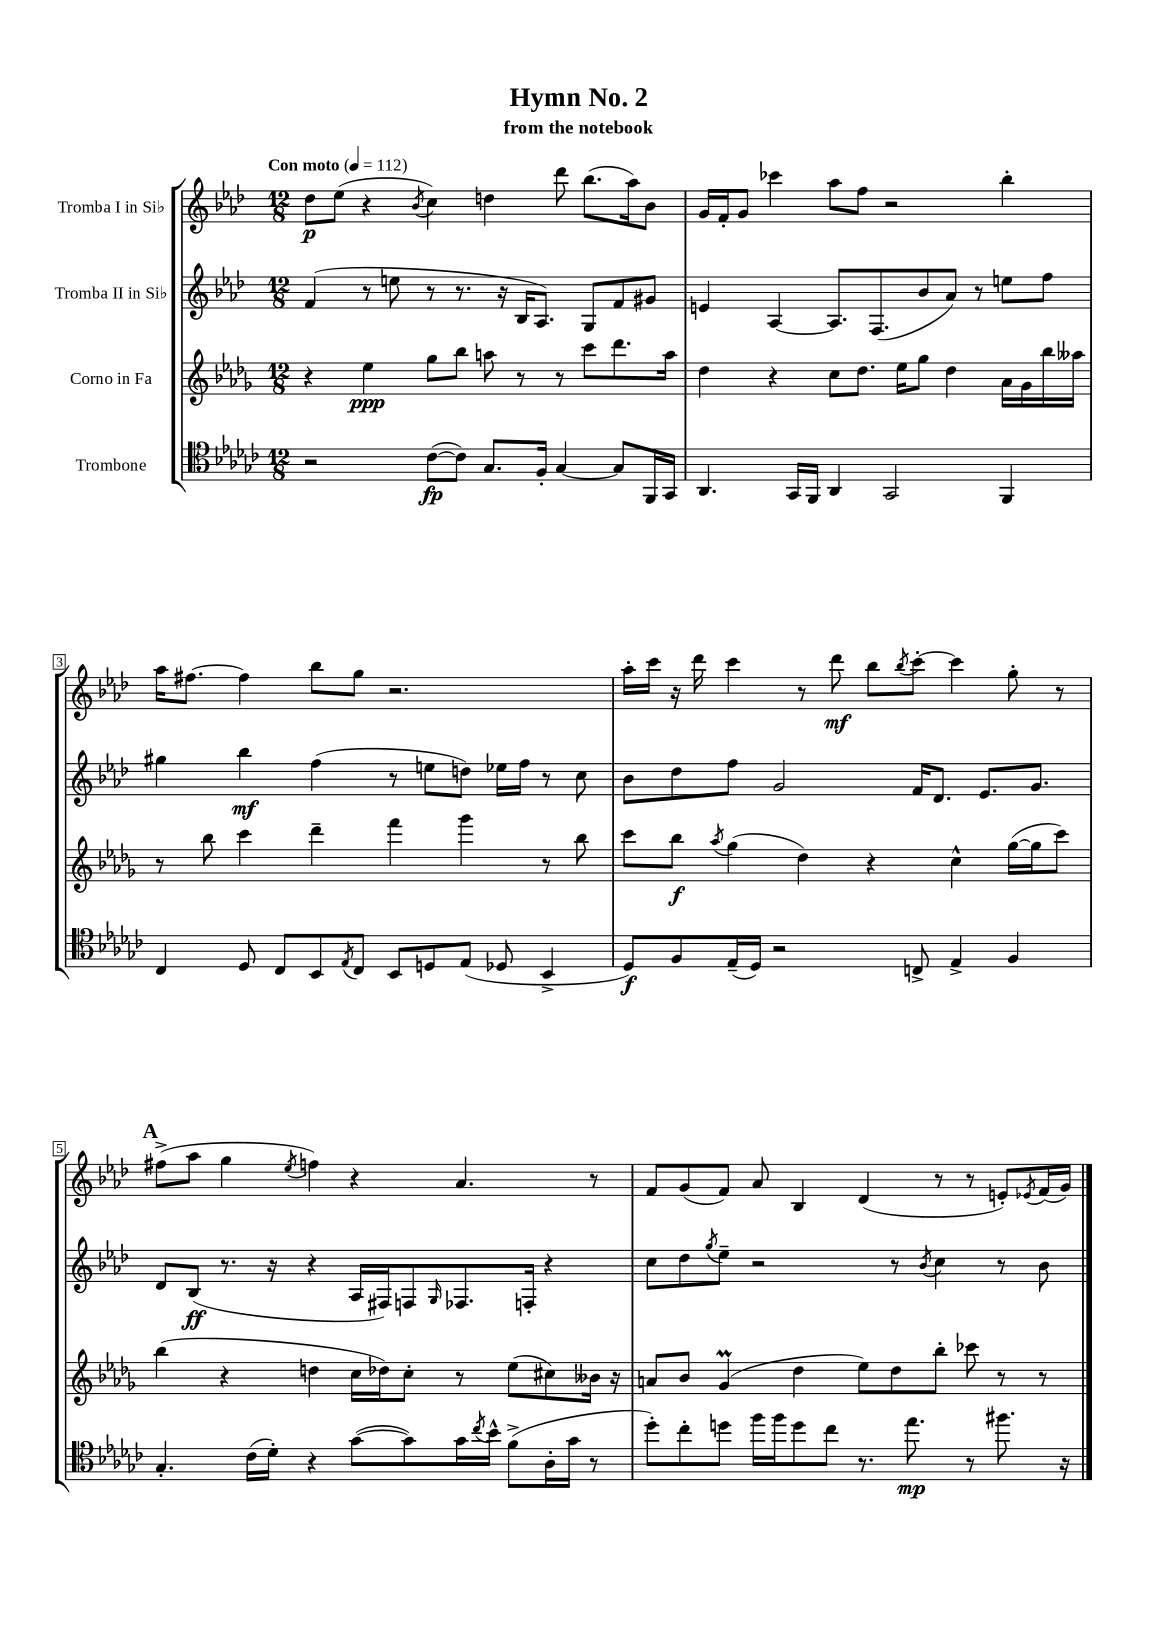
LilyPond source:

\header { title = "Hymn No. 2" subtitle = "from the notebook" }
<<
\new StaffGroup <<
\new Staff = "s0" \with { instrumentName = "Tromba I in Sib" } {
    \clef treble \key aes \major \numericTimeSignature \time 12/8 \tempo "Con moto" 4 = 112
    des''8\p ees''8( r4 \acciaccatura { bes'8 } c''4) d''4 des'''8 bes''8.( aes''16) bes'8 |
    g'16 f'16-. g'8 ces'''4 aes''8 f''8 r2 bes''4-. |
    aes''16 fis''8.~ fis''4 bes''8 g''8 r2. |
    aes''16-. c'''16 r16 des'''16 c'''4 r8 des'''8\mf bes''8 \acciaccatura { bes''8 } c'''8~-. c'''4 g''8-. r8 |
    \mark \markup { \bold "A" } fis''8->( aes''8 g''4 \acciaccatura { ees''8 } f''4) r4 aes'4. r8 |
    f'8 g'8( f'8) aes'8 bes4 des'4( r8 r8 e'8-.) \acciaccatura { ees'8 } f'16( g'16) \bar "|." |
}
\new Staff = "s1" \with { instrumentName = "Tromba II in Sib" } {
    \clef treble \key aes \major \numericTimeSignature \time 12/8
    f'4( r8 e''8 r8 r8. r16 bes16 aes8.) g8 f'8 gis'8 |
    e'4 aes4~ aes8. f8.( bes'8 aes'8) r8 e''8 f''8 |
    gis''4 bes''4\mf f''4( r8 e''8 d''8) ees''16 f''16 r8 c''8 |
    bes'8 des''8 f''8 g'2 f'16 des'8. ees'8. g'8. |
    \mark \markup { \bold "A" } des'8 bes8\ff( r8. r16 r4 aes16 fis16) f8 \grace { g16 } fes8. f16-. r4 |
    c''8 des''8 \acciaccatura { g''8 } ees''8-- r2 r8 \acciaccatura { bes'8 } c''4 r8 bes'8 \bar "|." |
}
\new Staff = "s2" \with { instrumentName = "Corno in Fa" } {
    \clef treble \key des \major \numericTimeSignature \time 12/8
    r4 ees''4\ppp ges''8 bes''8 a''8 r8 r8 c'''8 des'''8. a''16 |
    des''4 r4 c''8 des''8. ees''16 ges''8 des''4 aes'16 ges'16 bes''16 aeses''16 |
    r8 bes''8 c'''4 des'''4-- f'''4 ges'''4 r8 bes''8 |
    c'''8 bes''8\f \acciaccatura { aes''8 } ges''4( des''4) r4 c''4-^ ges''16~( ges''16 c'''8) |
    \mark \markup { \bold "A" } bes''4( r4 d''4 c''16 des''16) c''8-. r8 ees''8( cis''8) beses'16 r16 |
    a'8 bes'8 ges'4\prall( des''4 ees''8) des''8 bes''8-. ces'''8 r8 r8 \bar "|." |
}
\new Staff = "s3" \with { instrumentName = "Trombone" } {
    \clef tenor \key ges \major \numericTimeSignature \time 12/8
    r2 ces'8~\fp( ces'8) ges8. f16-. ges4~ ges8 f,16 ges,16 |
    aes,4. ges,16 f,16 aes,4 ges,2 f,4 |
    ces4 des8 ces8 bes,8 \acciaccatura { ees8 } ces8 bes,8 d8 ees8( des8 bes,4-> |
    des8\f) f8 ees16--( des16) r2 c8-> ees4-> f4 |
    \mark \markup { \bold "A" } ges4.-. ces'16( des'16-.) r4 ges'8~( ges'8) ges'16 \acciaccatura { ces''8 } bes'16-^ f'8->( aes16-. ges'16 r8 |
    des''8-.) ces''8-. d''8 f''16 f''16 d''8 ces''8 r8. ees''8.\mp r8 fis''8. r16 \bar "|." |
}
>>
>>
\layout { \context { \Score \override BarNumber.stencil = #(make-stencil-boxer 0.1 0.3 ly:text-interface::print) } }
